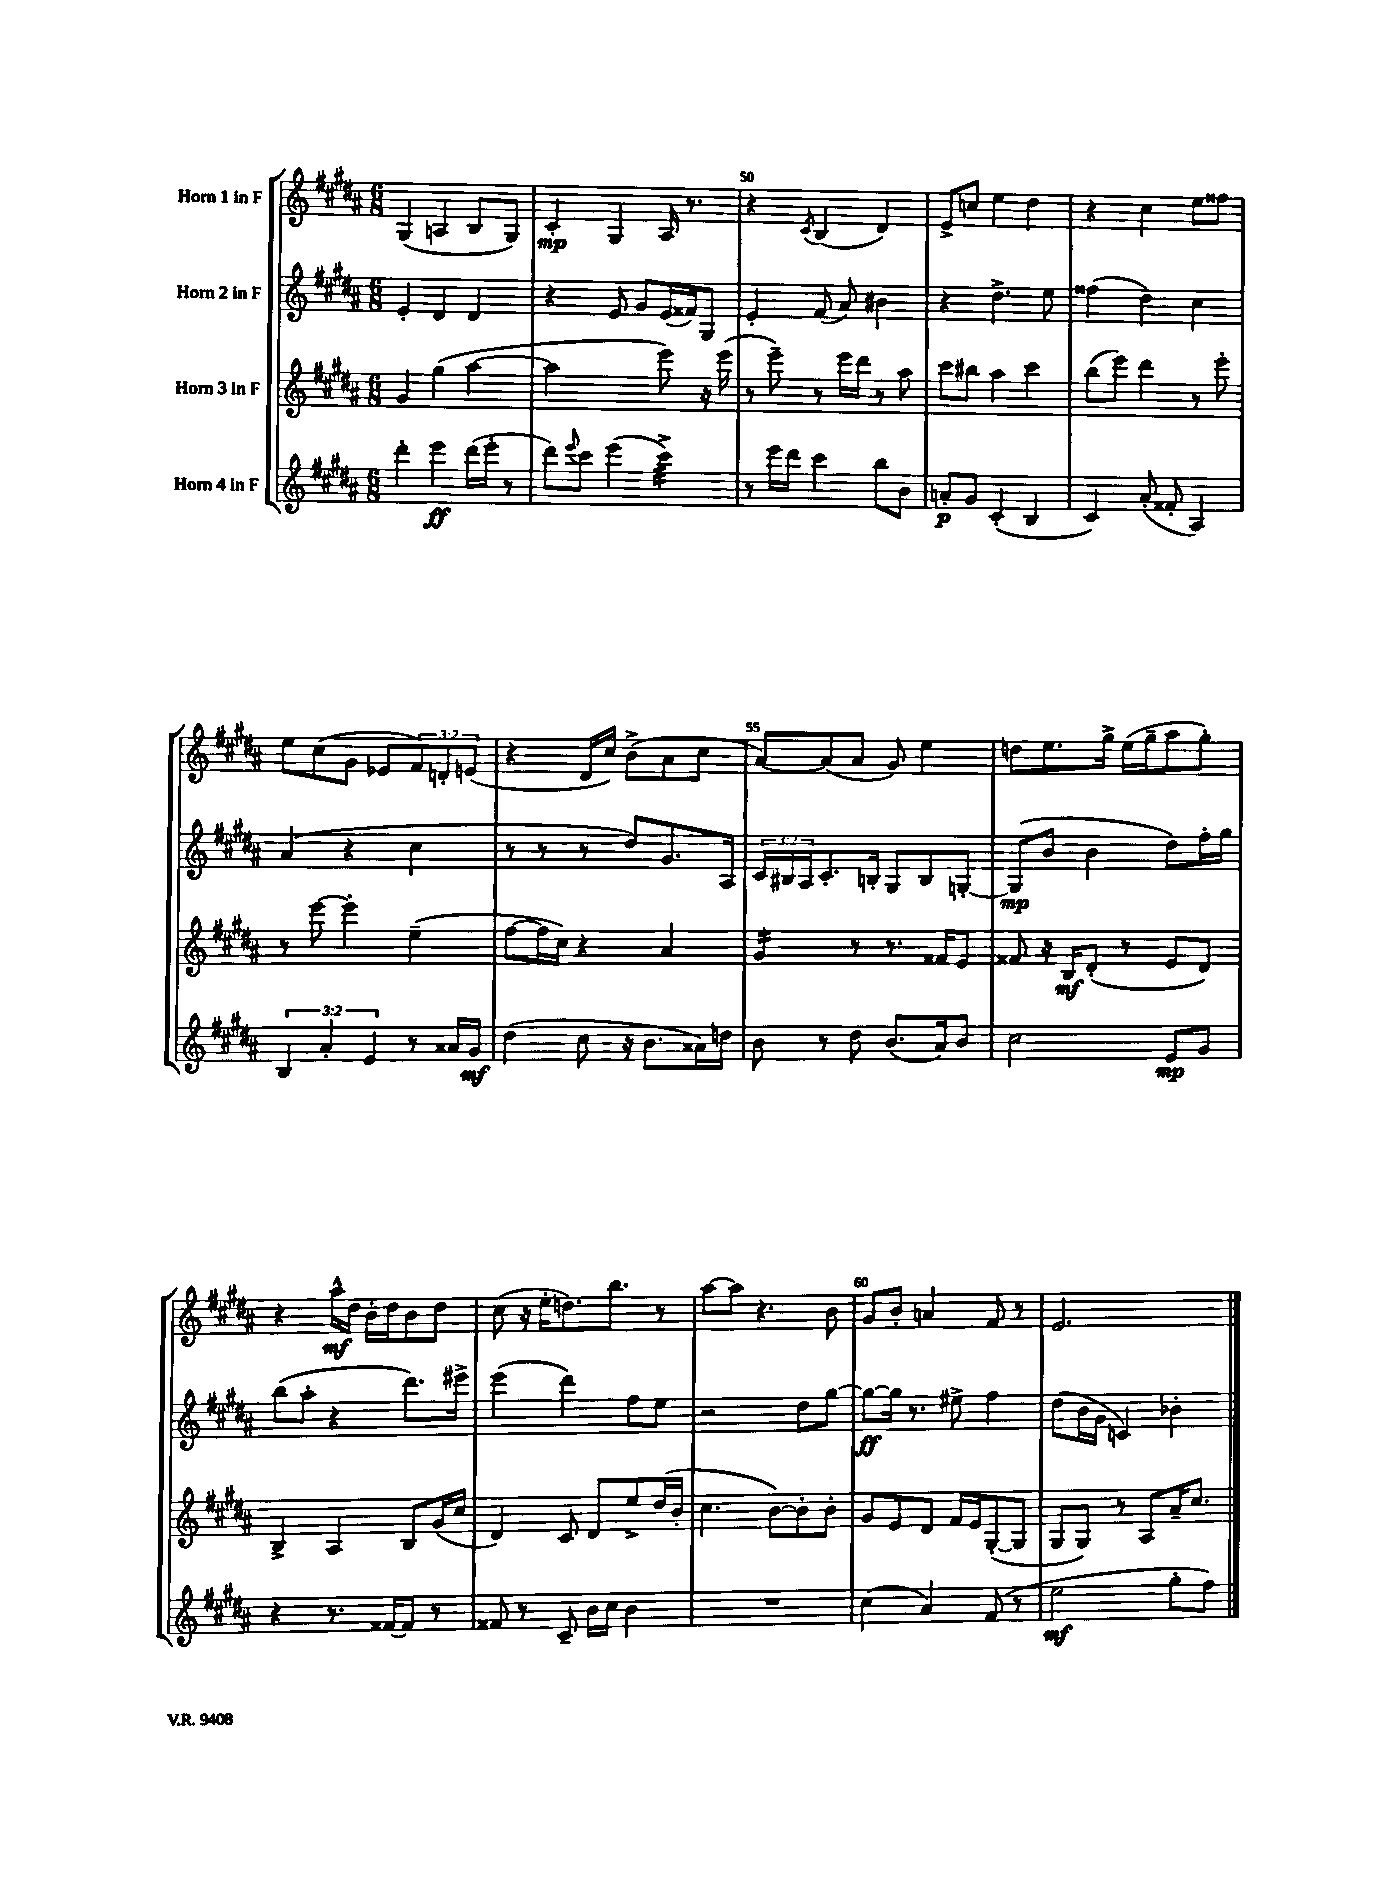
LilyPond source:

<<
\new StaffGroup <<
\new Staff = "s0" \with { instrumentName = "Horn 1 in F" } {
    \clef treble \key b \major \numericTimeSignature \time 6/8 \override Staff.TupletNumber.text = #tuplet-number::calc-fraction-text
    gis4( a4 b8 gis8) |
    cis'4-.\mp gis4 ais16 r8. |
    r4 \acciaccatura { cis'8 } b4( dis'4) |
    e'8-> c''8 e''4 dis''4 |
    r4 cis''4 e''8 fisis''8 |
    e''8 cis''8( gis'8 ees'8 \tuplet 3/2 { fis'8) d'8-. e'8( } |
    r4 dis'16 cis''16) b'8->( ais'8 cis''8 |
    ais'8~) ais'8( ais'8 gis'8) e''4 |
    d''8 e''8. gis''16-> e''16( gis''16-- ais''8 gis''8-.) |
    r4 ais''16-^\mf dis''16 b'16-. dis''16 b'8 dis''8 |
    cis''8( r16 e''16-. d''8.) b''8. r8 |
    ais''8~ ais''8 r4. b'8 |
    gis'8 b'8-. a'4 fis'8 r8 |
    e'2. \bar "|." |
}
\new Staff = "s1" \with { instrumentName = "Horn 2 in F" } {
    \clef treble \key b \major \numericTimeSignature \time 6/8 \override Staff.TupletNumber.text = #tuplet-number::calc-fraction-text
    e'4-. dis'4 dis'4 |
    r4 e'8 gis'8 e'16( fisis'16) gis8 |
    e'4-. fis'8( ais'8) bis'4 |
    r4 dis''4.-> e''8 |
    fisis''4( dis''4) cis''4 |
    ais'4( r4 cis''4 |
    r8 r8 r8 dis''8) gis'8. ais16 |
    \tuplet 3/2 { cis'16 bis16 ais16 } cis'8.-. b16-. gis8 b8 g8~-. |
    g8\mp( b'8 b'4 dis''8) fis''16-. gis''16 |
    b''8( ais''8-. r4 dis'''8.) eis'''16-> |
    e'''4( dis'''4) fis''8 e''8 |
    r2 dis''8 gis''8~ |
    gis''8~\ff gis''16 r8. eis''8-> fis''4 |
    dis''8( b'16 gis'16 c'4) bes'4-. \bar "|." |
}
\new Staff = "s2" \with { instrumentName = "Horn 3 in F" } {
    \clef treble \key b \major \numericTimeSignature \time 6/8
    gis'4 gis''4( ais''4~ |
    ais''2 e'''8) r16 e'''16( |
    r8 e'''8--) r8 e'''16 dis'''16 r8 ais''8 |
    cis'''8 bis''8 ais''4 cis'''4 |
    b''8( e'''8) dis'''4 r8 e'''8-. |
    r8 e'''8~ e'''4-. e''4--( |
    fis''8~ fis''16 cis''16) r4 ais'4 |
    gis'4:16 r8 r8. fisis'16 e'8 |
    fisis'8 r16 b16\mf dis'8-.( r8 e'8 dis'8) |
    b4-> ais4 b8 gis'16( cis''16 |
    dis'4) cis'8 dis'8 e''8-> dis''16( b'16-. |
    cis''4. b'8~) b'8-. b'8-. |
    gis'8 e'8 dis'8 fis'16 e'16 gis8~-.( gis8 |
    gis8 gis8) r8 ais8 ais'16-- cis''8. \bar "|." |
}
\new Staff = "s3" \with { instrumentName = "Horn 4 in F" } {
    \clef treble \key b \major \numericTimeSignature \time 6/8 \override Staff.TupletNumber.text = #tuplet-number::calc-fraction-text
    dis'''4-. e'''4\ff dis'''16( e'''16-. r8 |
    dis'''8) \appoggiatura { e'''8 } cis'''8 e'''4( cis'''4:32->) |
    r8 e'''16 dis'''16 cis'''4 b''8 b'8 |
    a'8-.\p gis'8 cis'4-.( b4 |
    cis'4) ais'8-.( fisis'8-. ais4) |
    \tuplet 3/2 { b4 ais'4-. e'4 } r8 aisis'16 gis'16\mf |
    dis''4( cis''8 r16 b'8. aisis'16) d''16 |
    b'8 r8 dis''8 b'8.( ais'16) b'8 |
    cis''2 e'8\mp gis'8 |
    r4 r8. fisis'16~ fisis'8 r8 |
    fisis'8 r8 cis'8-- b'16 cis''16 b'4 |
    R2. |
    cis''4( ais'4) fis'8( r8 |
    e''2\mf gis''8-. fis''8) \bar "|." |
}
>>
>>
\layout { \context { \Score currentBarNumber = #48 \override BarNumber.break-visibility = ##(#f #t #t) barNumberVisibility = #(every-nth-bar-number-visible 5) } }
